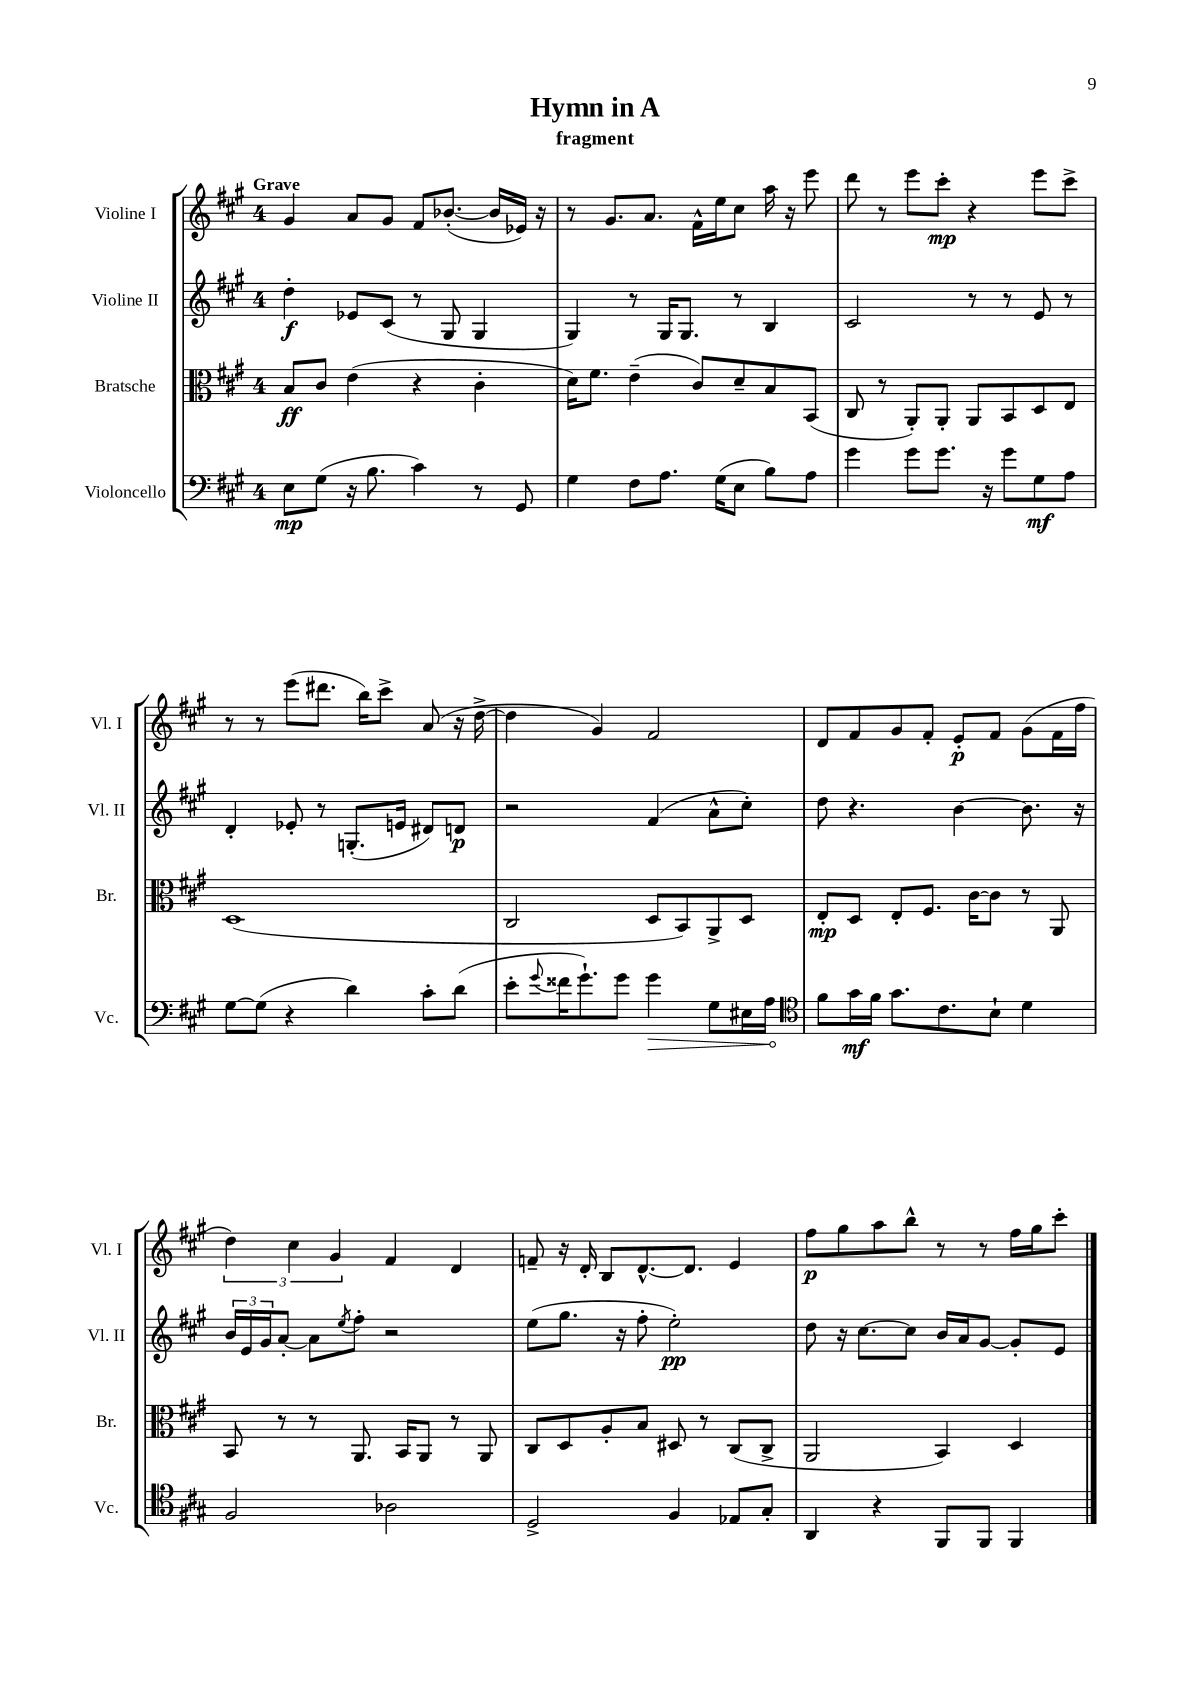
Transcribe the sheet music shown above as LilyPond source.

\header { title = "Hymn in A" subtitle = "fragment" }
<<
\new StaffGroup <<
\new Staff = "s0" \with { instrumentName = "Violine I" shortInstrumentName = "Vl. I" } {
    \clef treble \key a \major \once \override Staff.TimeSignature.style = #'single-digit \time 4/4 \tempo "Grave"
    gis'4 a'8 gis'8 fis'8 bes'8.~-.( bes'16 ees'16) r16 |
    r8 gis'8. a'8. fis'16-^ e''16 cis''8 a''16 r16 e'''8 |
    d'''8 r8 e'''8 cis'''8-.\mp r4 e'''8 cis'''8-> |
    r8 r8 e'''8( dis'''8. b''16) cis'''8-> a'8( r16 d''16~-> |
    d''4 gis'4) fis'2 |
    d'8 fis'8 gis'8 fis'8-. e'8-.\p fis'8 gis'8( fis'16 fis''16 |
    \tuplet 3/2 { d''4) cis''4 gis'4 } fis'4 d'4 |
    f'8-- r16 d'16-. b8 d'8.~-^ d'8. e'4 |
    fis''8\p gis''8 a''8 b''8-^ r8 r8 fis''16 gis''16 cis'''8-. \bar "|." |
}
\new Staff = "s1" \with { instrumentName = "Violine II" shortInstrumentName = "Vl. II" } {
    \clef treble \key a \major \once \override Staff.TimeSignature.style = #'single-digit \time 4/4
    d''4-.\f ees'8 cis'8( r8 gis8 gis4 |
    gis4) r8 gis16 gis8. r8 b4 |
    cis'2 r8 r8 e'8 r8 |
    d'4-. ees'8-. r8 g8.-.( e'16 dis'8) d'8\p |
    r2 fis'4( a'8-^ cis''8-.) |
    d''8 r4. b'4~ b'8. r16 |
    \tuplet 3/2 { b'16 e'16 gis'16 } a'8~-. a'8 \acciaccatura { e''8 } fis''8-. r2 |
    e''8( gis''8. r16 fis''8-. e''2-.\pp) |
    d''8 r16 cis''8.~ cis''8 b'16 a'16 gis'8~ gis'8-. e'8 \bar "|." |
}
\new Staff = "s2" \with { instrumentName = "Bratsche" shortInstrumentName = "Br." } {
    \clef alto \key a \major \once \override Staff.TimeSignature.style = #'single-digit \time 4/4
    b8\ff cis'8 e'4( r4 cis'4-. |
    d'16) fis'8. e'4--( cis'8) d'8-- b8 b,8( |
    cis8 r8 a,8-.) a,8-. a,8 b,8 d8 e8 |
    d1( |
    cis2 d8 b,8) a,8-> d8 |
    e8-.\mp d8 e8-. fis8. cis'16~ cis'8 r8 a,8 |
    b,8 r8 r8 a,8. b,16 a,8 r8 a,8 |
    cis8 d8 a8-. b8 dis8 r8 cis8( cis8-> |
    a,2 b,4) d4 \bar "|." |
}
\new Staff = "s3" \with { instrumentName = "Violoncello" shortInstrumentName = "Vc." } {
    \clef bass \key a \major \once \override Staff.TimeSignature.style = #'single-digit \time 4/4
    e8\mp gis8( r16 b8. cis'4) r8 gis,8 |
    gis4 fis8 a8. gis16( e8 b8) a8 |
    gis'4 gis'8 gis'8. r16 gis'8 gis8\mf a8 |
    gis8~ gis8( r4 d'4) cis'8-. d'8( |
    e'8-. \appoggiatura { gis'8 } fisis'16 gis'8.-!) gis'8 \once \override Hairpin.circled-tip = ##t gis'4\> gis8 eis16 a16\! |
    \clef tenor fis'8 gis'16\mf fis'16 gis'8. cis'8. b8-! d'4 |
    fis2 aes2 |
    d2-> fis4 ees8 gis8-. |
    a,4 r4 fis,8 fis,8 fis,4 \bar "|." |
}
>>
>>
\layout { \context { \Score \remove "Bar_number_engraver" } }
